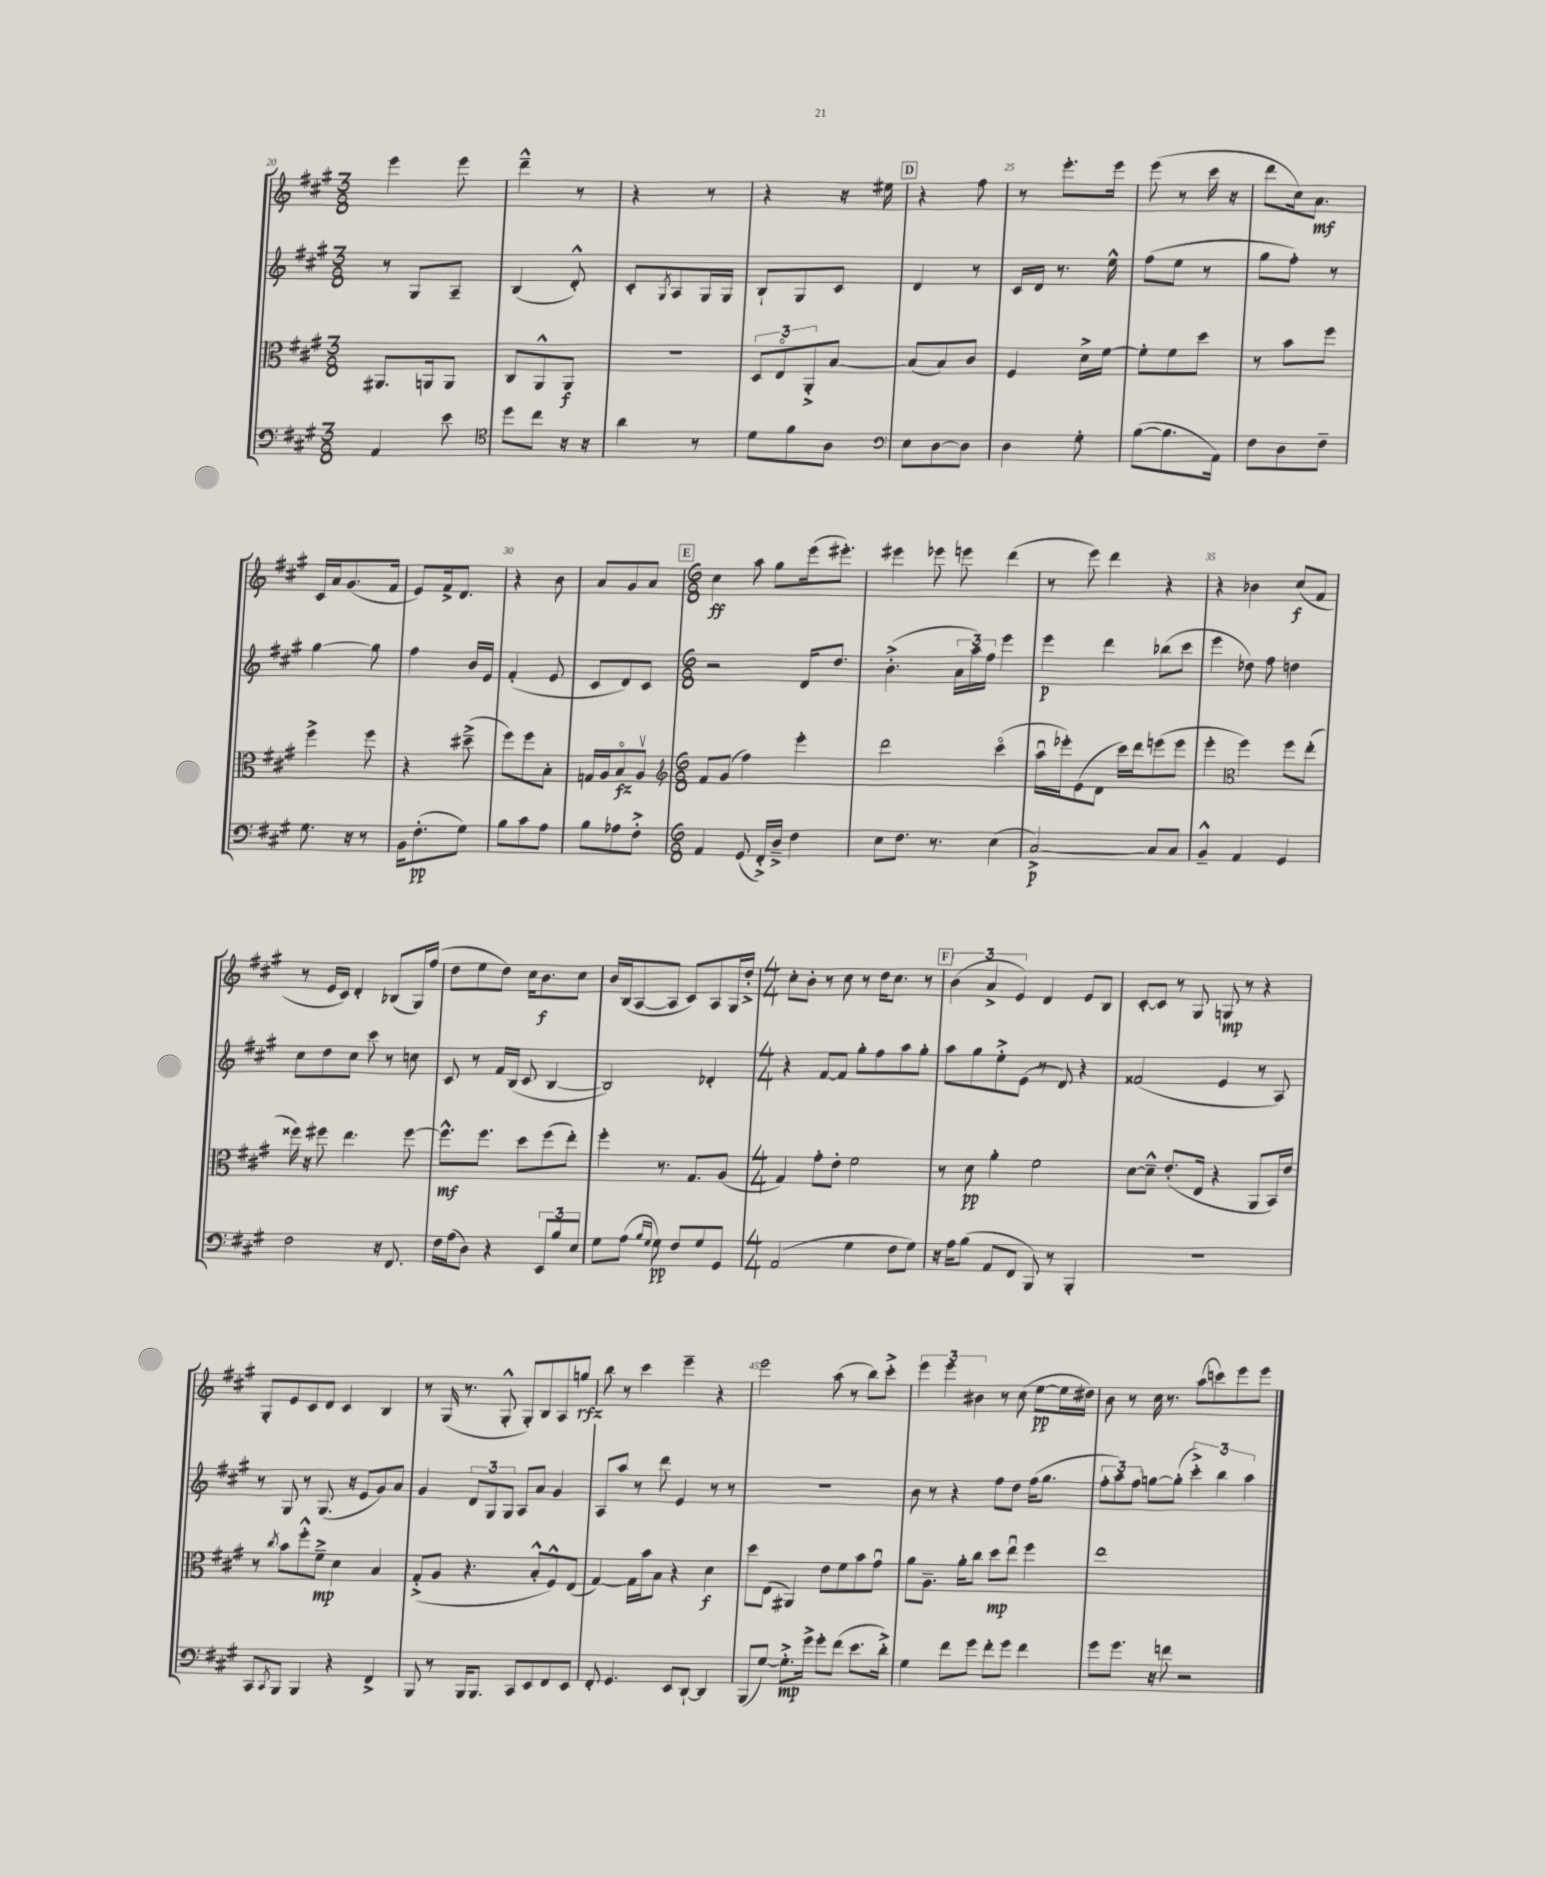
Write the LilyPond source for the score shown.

<<
\new StaffGroup <<
\new Staff = "s0" {
    \clef treble \key a \major \numericTimeSignature \time 3/8
    e'''4 e'''8 |
    d'''4---^ r8 |
    r4 r8 |
    r4 r16 eis''16 |
    \mark \markup { \box "D" } r4 fis''8 |
    r8 e'''8.-. e'''16 |
    e'''8( r8 cis'''16 r16 |
    d'''8 cis''16) a'8.\mf |
    cis'16 a'16 gis'8.( fis'16 |
    e'8) fis'16-> d'8. |
    r4 b'8 |
    a'8 gis'8 a'8 |
    \mark \markup { \box "E" } \numericTimeSignature \time 6/8 cis''4\ff a''8 gis''8 e'''16( eis'''8.-.) |
    eis'''4 ees'''8 e'''8 d'''4( |
    r8 e'''8) d'''4 r4 |
    r4 bes'4 cis''8\f( fis'8 |
    r8 e'16 cis'16) d'4-. bes8( gis16) fis''16( |
    d''8 e''8 d''8) cis''16 b'8.\f cis''8 |
    b'16 b16( a8~ a8 cis'8) a8 gis16 d''16-.-> |
    \numericTimeSignature \time 4/4 cis''8-. b'8-. r8 cis''8 r8 d''16 cis''8. r8 |
    \mark \markup { \box "F" } \tuplet 3/2 { b'4( a'4-> e'4) } d'4 e'8 b8 |
    cis'8~-. cis'8 r8 gis8 g8\mp r8 r4 |
    gis8-. e'8 cis'8 d'8 cis'4 b4 |
    r8 gis16( r8. gis8-.-^ gis8-.) b8 a8 g''8\rfz |
    b''8 r8 cis'''4 e'''4-- r4 |
    e'''2 a''8( r8 b''8) cis'''8-.-> |
    \tuplet 3/2 { e'''4 e'''4 bis'4 } r8 cis''8( e''8~\pp e''16 dis''16) |
    b'8 r8 cis''16 r8. a''8( c'''8) e'''8 e'''8 \bar "|." |
}
\new Staff = "s1" {
    \clef treble \key a \major \numericTimeSignature \time 3/8
    r8 gis8 a8-- |
    b4( d'8-.-^) |
    cis'8-. \acciaccatura { gis8 } a8 gis16 gis16 |
    b8-! gis8 cis'8 |
    \mark \markup { \box "D" } d'4 r8 |
    cis'16 d'16 r8. e''16-^ |
    fis''8( e''8 r8 |
    gis''8 fis''8-.) r8 |
    gis''4~ gis''8 |
    fis''4 b'16 e'16 |
    fis'4-.( e'8 |
    cis'8 d'8) cis'8 |
    \mark \markup { \box "E" } \numericTimeSignature \time 6/8 r2 d'16 d''8. |
    b'4.-.->( \tuplet 3/2 { a'16 a''16) fis''16 } e'''4 |
    e'''4\p d'''4 bes''8( cis'''8 |
    e'''4 des''8) fis''8 d''4 |
    cis''8 d''8 cis''8 cis'''8 r8 c''8 |
    cis'8 r8 fis'16 b16( cis'8 b4~ |
    b2) des'4-. |
    \numericTimeSignature \time 4/4 r4 fis'8~ fis'8 gis''8-. fis''8 a''8 gis''8-. |
    \mark \markup { \box "F" } a''8 gis''8 e''8-.-> e'8( r8 d'8) r4 |
    fisis'2( e'4 r8 a8) |
    r8 gis8 r8 gis8.( r16 e'8 gis'8) a'8 |
    gis'4 \tuplet 3/2 { d'8 gis8 gis8 } a8 a'8 gis'4 |
    a8 a''8 r8 d'''8 e'4 r8 r8 |
    R1 |
    b'8 r8 r4 fis''8 d''8 fis''16( gis''8. |
    \tuplet 3/2 { fis''8-. a''8) fis''8 } g''8~ g''8-.( \tuplet 3/2 { cis'''4-.->) b''4 a''4 } \bar "|." |
}
\new Staff = "s2" {
    \clef alto \key a \major \numericTimeSignature \time 3/8
    ais,8. a,16 a,8 |
    cis8 a,8-^ a,8\f |
    R4. |
    \tuplet 3/2 { d8 e8\flageolet a,8-.-> } b8~ |
    \mark \markup { \box "D" } b8( b8) cis'8 |
    fis4 d'16-> fis'16~ |
    fis'8-. fis'8 d''8 |
    r8 b'8 fis''8 |
    fis''4-> fis''8 |
    r4 dis''8--->( |
    fis''8) fis''8 b8-. |
    g16 a16 b8\flageolet\fz a8\upbow |
    \mark \markup { \box "E" } \numericTimeSignature \time 6/8 \clef treble fis'8 gis'8( fis''4) e'''4-. |
    d'''2 cis'''4\flageolet( |
    a''16\downbow ees'''16-.) e'8( d'8 cis'''16) d'''16 e'''8( e'''8 |
    e'''4-. \clef alto fis''4) fis''8 e''8-.( |
    fisis''16) r16 fis''8 e''4. fis''8~ |
    fis''8.-^\mf fis''8. d''8 fis''8( e''8-.) |
    fis''4-. r8. gis8. a8( |
    \numericTimeSignature \time 4/4 gis4) gis'8-. e'8-. fis'2 |
    \mark \markup { \box "F" } r8 d'8\pp a'4-. fis'2 |
    d'8~ d'8---^ e'8.-.( e16 r4 a,8 b,16) e'16 |
    r8 \acciaccatura { cis''8 } b'8 fis''8-.-^ fis'8--->\mp d'4 b4 |
    gis8-.->( a8 r4. b8-.-^ fis8-^) e8( |
    gis4~) gis16 b'16 b8 r4 d'4\f |
    d''8 e8( ais,4) e'8 fis'8 b'8 gis'8\downbow |
    a'8 a8.-- a'16-. cis''8 d''8\mp e''8\downbow fis''4 |
    e''1 \bar "|." |
}
\new Staff = "s3" {
    \clef bass \key a \major \numericTimeSignature \time 3/8
    a,4 e'8 |
    \clef tenor d''8 cis''8 r16 r16 |
    a'4 r8 |
    d'8 fis'8 a8 |
    \mark \markup { \box "D" } \clef bass e8 d8~ d8 |
    d4 gis8-. |
    b8~( b8. a,16) |
    fis8 d8 fis8-- |
    gis8. r16 r8 |
    b,16 fis8.-.\pp( gis8) |
    b8 cis'8 a8 |
    b8 aes8 fis8-.-> |
    \mark \markup { \box "E" } \numericTimeSignature \time 6/8 a,4 gis,8( fis,16-.->) d16---> fis4 |
    e8 fis8. r8. e4( |
    cis2~->\p) cis8 cis8 |
    b,4---^ a,4 gis,4 |
    fis2 r16 fis,8. |
    fis16 a16( d8) r4 \tuplet 3/2 { e,8 b8 e8 } |
    gis8 a8( \grace { b16 gis16 } gis8\pp) fis8 gis8 gis,8 |
    \numericTimeSignature \time 4/4 a,2( gis4 fis8 gis8) |
    \mark \markup { \box "F" } r16 a16 b8( a,8 fis,8 b,,8) r8 b,,4-. |
    R1 |
    cis,8 \acciaccatura { cis,8 } b,,8 b,,4 r4 fis,4-> |
    b,,8 r8 b,,16 b,,8. cis,8 e,8 fis,8 e,8 |
    fis,8-. gis,4. e,8 d,8~-! d,4 |
    b,,8( gis8~) gis8.-.->\mp gis'16-> gis'8-. fis'8( e'8. d'16-.->) |
    gis4 fis'8 gis'8 fis'8-. gis'8 fis'4 |
    gis'8 gis'8. r16 f'8 r2 \bar "|." |
}
>>
>>
\layout { \context { \Score currentBarNumber = #20 \override BarNumber.break-visibility = ##(#f #t #t) barNumberVisibility = #(every-nth-bar-number-visible 5) } }
